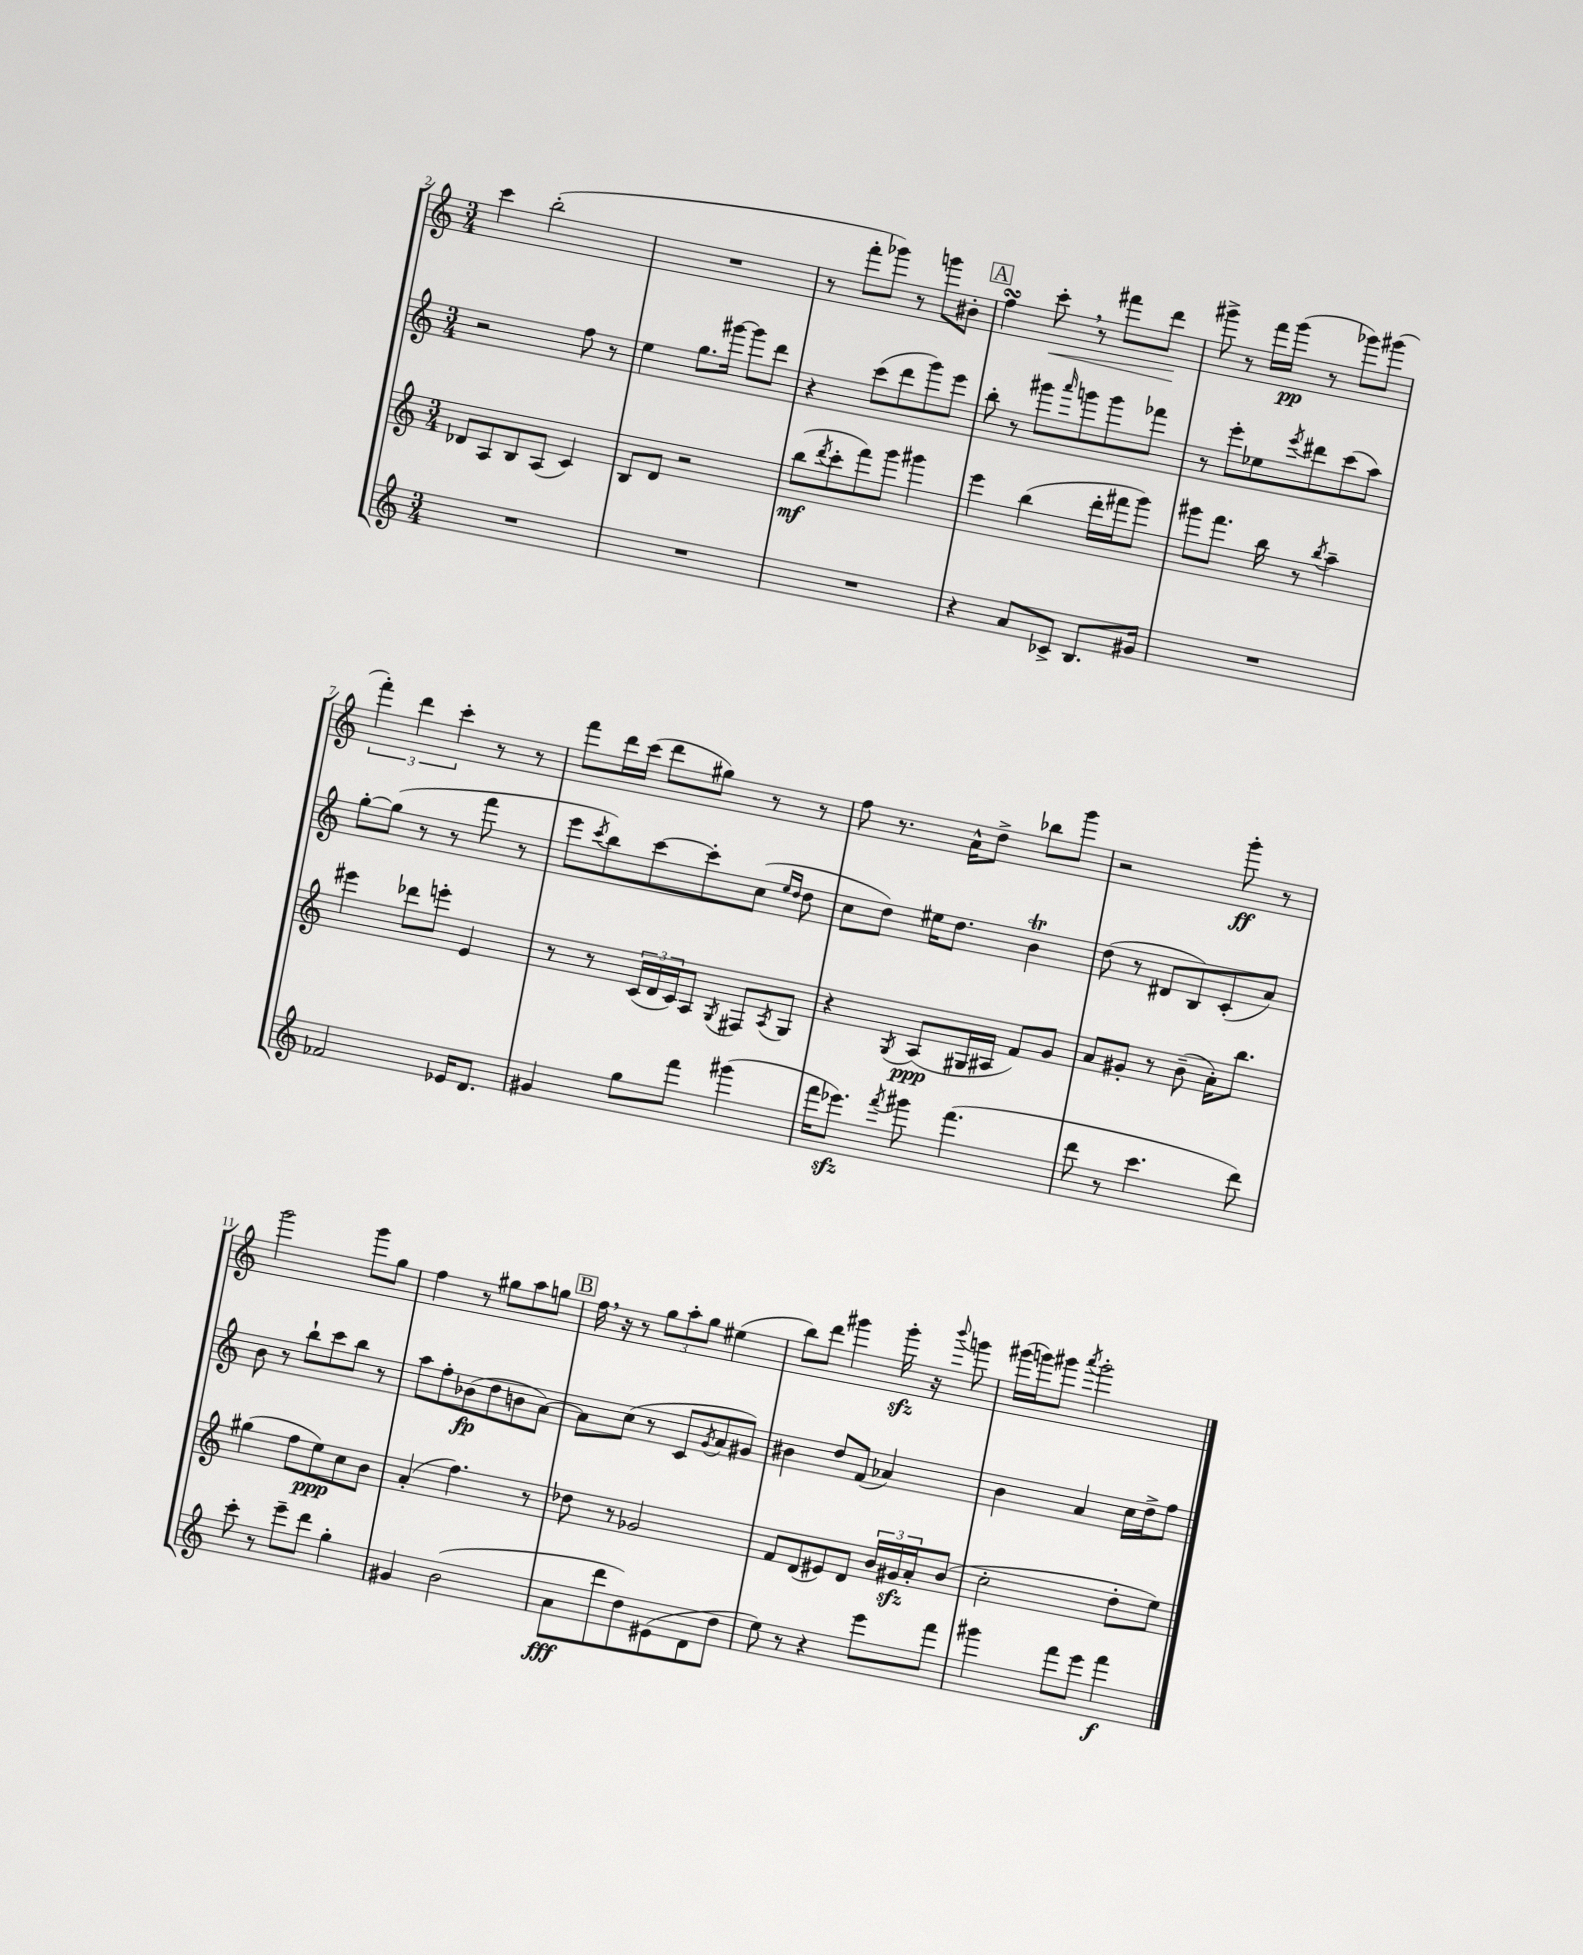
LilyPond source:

<<
\new StaffGroup <<
\new Staff = "s0" {
    \clef treble \key c \major \numericTimeSignature \time 3/4
    c'''4 b''2-.( |
    R2. |
    r8 f'''8-. ges'''8) r8 g'''8 bis'8-. |
    \mark \markup { \box "A" } f''4\turn c'''8-.\< \breathe r8 fis'''8 d'''8\! |
    gis'''8-> r8 f'''16 gis'''16\pp( r8 ges'''8) gis'''8( |
    \tuplet 3/2 { f'''4-.) d'''4 c'''4-. } r8 r8 |
    f'''8 d'''16 c'''16( d'''8 gis''8) r8 r8 |
    f''8 r8. a'16-^ d''8-> bes''8 g'''8 |
    r2 g'''8-.\ff r8 |
    g'''2 g'''8 g''8 |
    f''4 r8 gis''8 a''8 g''8 |
    \mark \markup { \box "B" } f''16 \breathe r16 r8 \tuplet 3/2 { g''8 a''8-. g''8 } eis''4( |
    b''8) d'''8 gis'''4 gis'''16-.\sfz r16 \appoggiatura { b'''8 } g'''8 |
    gis'''16( g'''16) gis'''8 \acciaccatura { a'''8 } gis'''2-. \bar "|." |
}
\new Staff = "s1" {
    \clef treble \key c \major \numericTimeSignature \time 3/4
    r2 f''8 r8 |
    e''4 g''8. gis'''16~ gis'''8 d'''8 |
    r4 c'''8( d'''8 g'''8) e'''8 |
    \mark \markup { \box "A" } b''8-. r8 gis'''8 \grace { a'''16 } g'''8 g'''8 fes'''8 |
    r8 e'''8-. ees''8 \acciaccatura { e'''8 } dis'''8 c'''8( a''8) |
    g''8~-. g''8( r8 r8 f'''8 r8 |
    e'''8 \acciaccatura { c'''8 } b''8) c'''8~ c'''8-. c''8( \grace { e''16 d''16 } d''8 |
    c''8 d''8) eis''16 d''8. b'4\trill |
    d''8( r8 dis'8 b8) c'8-.( a'8) |
    b'8 r8 b''8-! c'''8 b''8 r8 |
    a''8 f''8-. bes'8\fp( d''8 b'8 a'8~) |
    \mark \markup { \box "B" } a'8 c''8( r8 c'8 \acciaccatura { g'8 } a'8 gis'8) |
    bis'4 d''8 f'8( aes'4) |
    b'4 a'4 c''16 d''16-> f''8 \bar "|." |
}
\new Staff = "s2" {
    \clef treble \key c \major \numericTimeSignature \time 3/4
    des'8 a8 b8 a8( c'4) |
    b8 d'8 r2 |
    b''8\mf( \acciaccatura { d'''8 } c'''8-. f'''8) g'''8 gis'''4 |
    \mark \markup { \box "A" } e'''4 b''4( d'''16-. fis'''16 g'''8) |
    gis'''8 f'''8. b''16 r8 \acciaccatura { b''8 } a''4-- |
    eis'''4 des'''8 e'''8-. e'4 |
    r8 r8 \tuplet 3/2 { c'16( d'16 c'16) } a8 \acciaccatura { g8 } fis8 \acciaccatura { a8 } g8 |
    r4 \acciaccatura { g8 } a8\ppp( gis16 ais16 f'8) g'8 |
    a'8 gis'8-. r8 b'8--( a'16-.) b''8. |
    gis''4( f''8 e''8\ppp) c''8 b'8 |
    a'4-.( f''4.) r8 |
    \mark \markup { \box "B" } des''8 r8 ges'2 |
    f'8 d'8( eis'8) d'8 \tuplet 3/2 { b'16 gis'16\sfz a'16-. } b'8( |
    c''2-. d''8-. e''8) \bar "|." |
}
\new Staff = "s3" {
    \clef treble \key c \major \numericTimeSignature \time 3/4
    R2. |
    R2. |
    R2. |
    \mark \markup { \box "A" } r4 a'8 ces'8-> b8. gis'16 |
    R2. |
    fes'2 ees'16 d'8. |
    gis'4 g''8 f'''8 gis'''4( |
    f'''16 ees'''8.\sfz) \acciaccatura { f'''8 } gis'''8 f'''4.( |
    d'''8 r8 c'''4. d'''8) |
    c'''8-. r8 e'''8-- d'''8 g''4-. |
    gis'4 b'2( |
    \mark \markup { \box "B" } a'8\fff d'''8 d''8) eis'8( d'8 d''8 |
    e''8) r8 r4 e'''8 f'''8 |
    gis'''4 f'''8 e'''8 f'''4\f \bar "|." |
}
>>
>>
\layout { \context { \Score currentBarNumber = #2 } }
